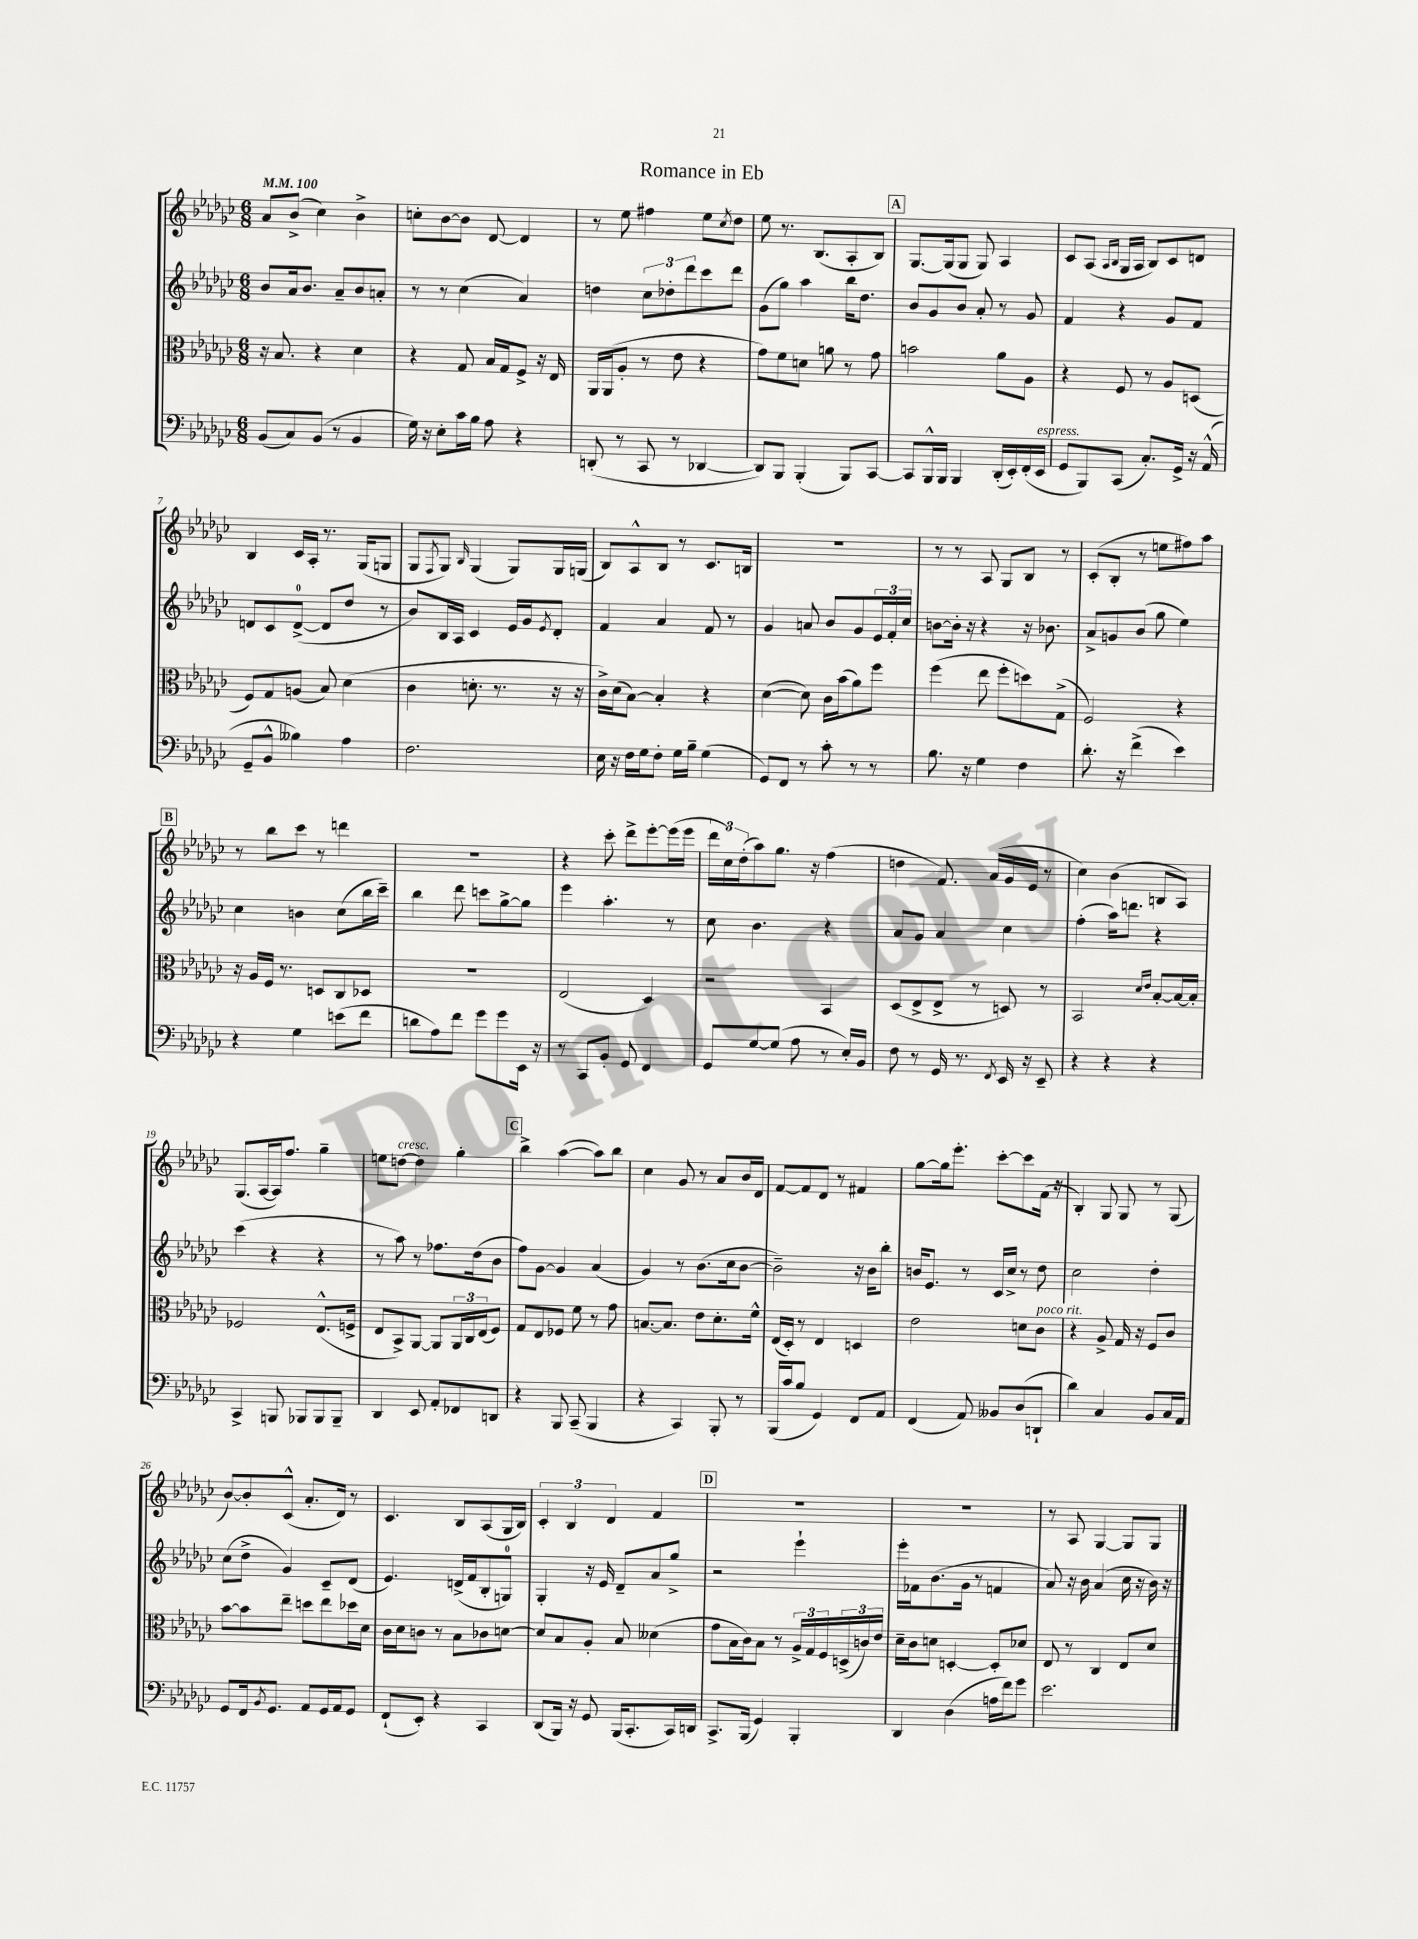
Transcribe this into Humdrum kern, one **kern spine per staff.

**kern	**kern	**kern	**kern
*staff4	*staff3	*staff2	*staff1
*clefF4	*clefC3	*clefG2	*clefG2
*k[b-e-a-d-g-c-]	*k[b-e-a-d-g-c-]	*k[b-e-a-d-g-c-]	*k[b-e-a-d-g-c-]
*M6/8	*M6/8	*M6/8	*M6/8
*MM100	*MM100	*MM100	*MM100
(8BB-	16r	8b-	8a-
.	8.B-	.	.
8C-)	.	16a-	(8b-^
.	.	8.b-	.
(8BB-	4r	.	4cc-)
8r	.	8a-~	.
4BB-	4d-	8b-	4b-^
.	.	8a'	.
=	=	=	=
16G-)	4r	8r	8cc'
16r	.	.	.
8E-'	.	8r	[8b-
16c-	8G-	(4cc-	8b-]
16B-	.	.	.
8A-	16B-	.	[8d-
.	16G-	.	.
4r	8F^	4a-)	4d-]
.	16r	.	.
.	16E-	.	.
=	=	=	=
(8DD'	16AA-	4dd	8r
.	(16AA-	.	.
8r	8A-'	.	8ee-
8CC-	8r	12cc-	4ff#
.	.	12dd-'	.
8r	8e-	.	.
.	.	12ddd-	.
[4DD-	4r	8ccc-	8ee-
.	.	.	8qcc-
.	.	8ddd-	8dd-
=	=	=	=
8DD-])	8g-)	(8g-	8ee-
8BBB-	8f	8gg-)	8.r
(4BBB-'	8d	4aa-	.
.	.	.	(8.B-
.	8a	.	.
8BBB-)	8r	16bb-	8A-'
.	.	8.dd-	.
[8CC-	8g-	.	8B-)
=	=	=	=
8CC-]	2b	8b-	[8.G-
16BBB-^^	.	8g-	.
16BBB-	.	.	(16G-]
4BBB-	.	8b-	8G-
.	.	8a-'	8G-)
(16DD-'	8a-	8r	4A-
16EE-')	.	.	.
(16FF'	8A-	8g-	.
16EE-	.	.	.
=	=	=	=
8GG-	4r	4f	8c-
8BBB-)	.	.	(8A-
.	.	.	16qqA-
.	.	.	16qqB-
(8CC-	8F	4r	16G-
.	.	.	16A-
8.C-')	8r	.	8B-)
.	8A-	8g-	8c-
16GG-^	.	.	.
16r	(8D	8f	8d
(16AA-^^	.	.	.
=	=	=	=
8GG-~	8F)	8d	4B-
8BB-^^	8G-	8c-	.
4B--)	(8A	([8d^	16c-
.	.	.	16A-'
.	8B-)	8d]	8.r
4A-	(4d-	8dd-	.
.	.	.	(16G-
.	.	8r	8G
=	=	=	=
2.F	4c-	8b-)	8G-
.	.	.	8qF
.	.	16B-	8G-)
.	.	16A-	.
.	.	.	16qqB-
.	8.d'	4c-	(4G-
.	8.r	.	.
.	.	16e-	8G-)
.	.	16g-	.
.	.	8qe-	.
.	16r	8d-'	16G-
.	16r	.	(16G
=	=	=	=
16E-	16c-^)	4f	8B-)
16r	(16d-	.	.
16F	[8B-)	.	8A-^^
16G-	.	.	.
8F'	4B-']	4a-	8B-
16G-	.	.	8r
16B-~	.	.	.
(4G-	4r	8f	8.c-
.	.	8r	.
.	.	.	16B
=	=	=	=
8GG-)	([4d-	4g-	2.r
8FF	.	.	.
8r	8d-])	8a	.
8c-'	16c-	8b-	.
.	(16b-	.	.
8r	8a-)	8g-	.
8r	8ff	24e-	.
.	.	24f'	.
.	.	24cc-	.
=	=	=	=
8.B-	(4ff	[8b	8r
.	.	16b']	8r
16r	.	16r	.
4G-	8ee-	4r	8A-
.	8ff'	.	8G-
4F	8dd)	16r	8B-
.	.	8.b-	.
.	(8G-^	.	8r
=	=	=	=
8.d-'	2F)	8a-^	(8c-'
.	.	8g	8B-'
16r	.	.	.
(4f^	.	(8b-	8r
.	.	8gg-	8ee
4e-)	4r	4ee-)	8ff#)
.	.	.	8aa-
=	=	=	=
4r	16r	4cc-	8r
.	16A-	.	.
.	16F	.	8bb-
.	8.r	.	.
4G-	.	4b	8ccc-
.	8D	.	8r
(8e	8C-	(8cc-	4ddd
8f	8D-	16bb-	.
.	.	16ccc-~)	.
=	=	=	=
8d	2.r	4bb-	2.r
8A-)	.	.	.
8f	.	8ddd-	.
8g-	.	8ccc	.
8g-	.	[8gg-^	.
16EE-	.	8gg-]	.
16r	.	.	.
=	=	=	=
8r	(2E-	4eee-	4r
8CC-	.	.	.
8BB-'	.	4.aa-'	8ccc-'
8GG-	.	.	8ddd-^
4FF	4D-)	.	[8eee-'
.	.	8r	(16eee-]
.	.	.	16eee-
=	=	=	=
8GG-	2r	8cc-	24ddd-
.	.	.	24cc-)
.	.	.	(24dd-'
[8G-	.	4.b-	8aa-)
(8G-]	.	.	8.gg-
8A-	.	.	.
.	.	.	16r
8r	4BB-	4r	(4ff
16E-')	.	.	.
16BB-	.	.	.
=	=	=	=
8F	(8D-	8a-	4dd
8r	8E-^	8g-	.
16GG-	8E-^	4a-	8.f)
8.r	.	.	.
.	8r	.	.
.	.	.	(16a-
8qFF	.	.	.
16EE-	8D)	4cc-	16g-
16r	.	.	16e-
8EE-~	8r	.	8r
=	=	=	=
4r	2BB-	(4ff'	4cc-)
4r	.	16aa-)	(4b-
.	.	8.ddd	.
.	16qqd-	.	.
.	16qqe-	.	.
4r	[8B-'	4r	8B
.	16B-_	.	8A-)
.	16B-']	.	.
=	=	=	=
4CC-^	2F-	(4ccc-	(8.G-
.	.	.	[16A-
8BBB	.	4r	16A-])
.	.	.	8.ff
8BBB-	.	.	.
8BBB-	(8.E-^^	4r	4gg-~
8BBB-~	.	.	.
.	16F^	.	.
=	=	=	=
4DD-	8E-	8r	8ee
.	8BB-^)	8aa-)	[8dd
8EE-	[8AA-	8r	4dd]
8AA-'	8AA-]	8.ff-	.
8FF-	24AA-	.	4gg-'
.	24C-	.	.
.	.	(16dd-	.
.	(24E-	.	.
8DD	8F)	8b-	.
=	=	=	=
4r	8G-	8ff)	4bb-^
.	8E-	[8g-	.
8BBB-	8F-	4g-]	([4aa-
(8CC-~	8f	.	.
4BBB-	8r	(4a-	8aa-])
.	8g-	.	8bb-
=	=	=	=
4r	[8.B	4g-)	4cc-
.	8.B]	.	.
4CC-)	.	8r	8g-
.	8e-	(8.b-	8r
8BBB-'	8.d-'	.	8a-
.	.	16cc-	.
8r	.	[8b-	16b-
.	16f^^	.	16d-
=	=	=	=
(16BBB-	(16E-	2b-~])	[8f
16c-	16D-')	.	.
8B-	8r	.	8f]
4GG-)	4E-	.	8d-
.	.	.	8r
8FF	4D	16r	4f#
.	.	16b-	.
8AA-	.	8bb-'	.
=	=	=	=
(4FF	2e-	16b	[8gg-
.	.	8.e-	.
.	.	.	16gg-]
.	.	.	8.eee-'
8AA-)	.	8r	.
8BB--	.	16c-	[8ccc-'
.	.	16cc-^	.
(8D-	8d	8r	8ccc-]
8DD`	8c-	8dd-	(16f
.	.	.	16r
=	=	=	=
4d-)	4r	2cc-	4B-')
4C-	8A-^	.	8G-
.	16G-	.	8G-
.	16r	.	.
8BB-	8F	4dd-'	8r
16C-	8c-	.	(8G-
16AA-	.	.	.
=	=	=	=
8GG-	[8b-	(8cc-	[8b-)
16FF	8b-]	8dd-^	8b-']
8qBB-	.	.	.
8.GG-	.	.	.
.	8ee-~	4g-)	(8c-^^
8AA-	8dd	.	8.a-'
16GG-	8ee-	8c-~	.
16AA-	.	.	16d-)
8GG-	16dd-	(8d-	8r
.	16d-	.	.
=	=	=	=
(8FF`	16c-	4.e-)	4.c-
.	16d-	.	.
8EE-')	8c	.	.
4r	8r	.	.
.	8B-	(16d^	8B-
.	.	16f	.
4CC-	8c-	8B-'	(8A-
.	[8d	8G)	16G-
.	.	.	16B-)
=	=	=	=
(8DD-	8d]	4G-'	6c-'
16BBB-)	8B-	.	.
.	.	.	6B-
16r	.	.	.
8GG-	8A-'	16r	.
.	.	16e-	.
.	.	.	6d-
(16BBB-	8B-	8d-~	.
8.CC-'	.	.	.
.	(4d--	8a-	4f
16CC-)	.	8gg-^	.
16DD	.	.	.
=	=	=	=
8.CC-^	8g-	2r	2.r
.	16B-	.	.
(16BBB-	16c-)	.	.
4GG-)	8B-	.	.
.	8r	.	.
4BBB-'	24A-^	4eee-`	.
.	24G-	.	.
.	24F	.	.
.	(24D^	.	.
.	24c)	.	.
.	24e-	.	.
=	=	=	=
4DD-	16d-~	16eee-'	2.r
.	16c-	16f-	.
.	8d	(8.b-	.
(4D-	[4D'	.	.
.	.	16g-	.
.	.	8r	.
16A	8D']	4f	.
16f)	.	.	.
8g-	8d-	.	.
=	=	=	=
2.e-	8E-	8a-)	8r
.	8r	16r	8A-
.	.	16b-	.
.	4C-	(4a-	[4G-
.	8E-	16cc-	8G-]
.	.	16r	.
.	8d-	16b-)	8G-
.	.	16r	.
==	==	==	==
*-	*-	*-	*-
